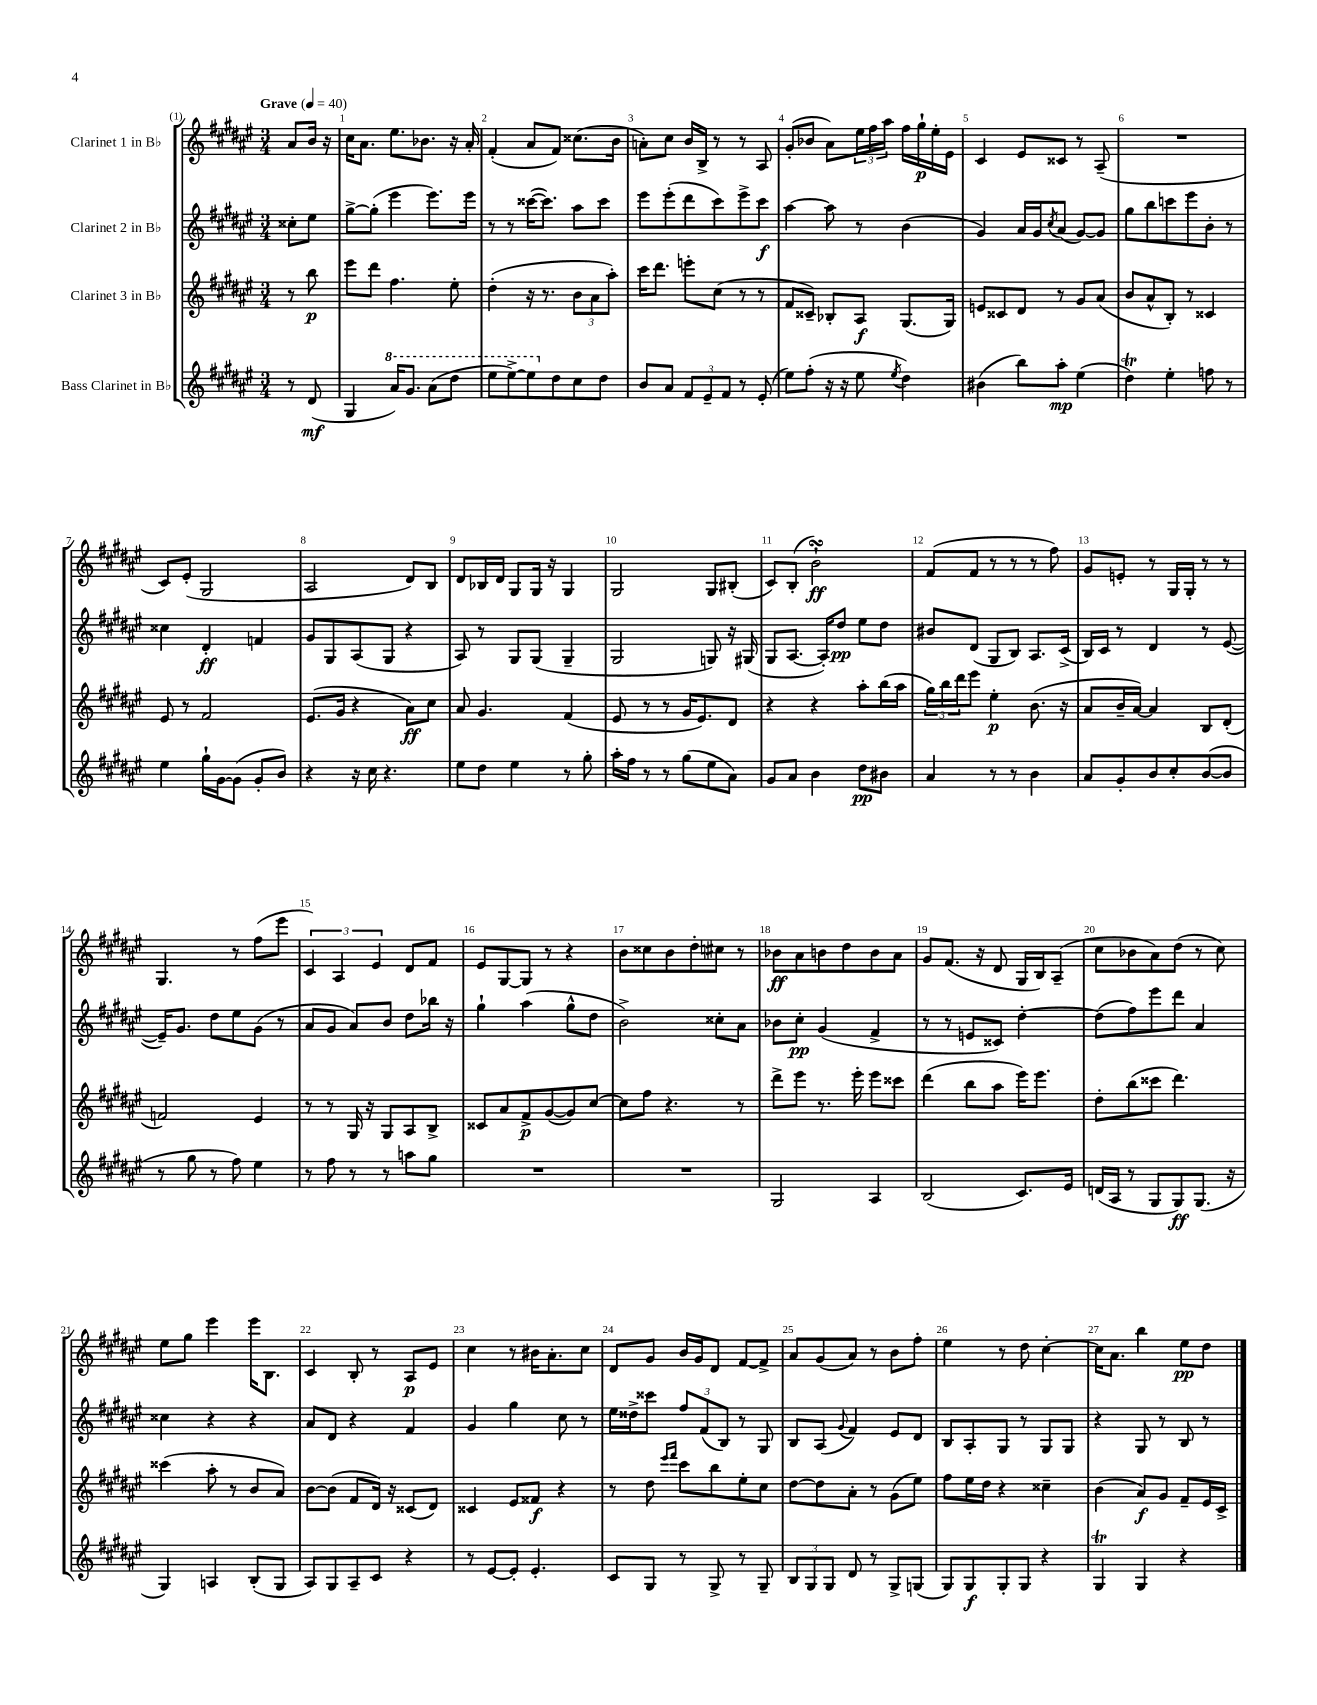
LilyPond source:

<<
\new StaffGroup <<
\new Staff = "s0" \with { instrumentName = "Clarinet 1 in Bb" } {
    \clef treble \key fis \major \numericTimeSignature \time 3/4 \partial 4 \tempo "Grave" 4 = 40
    ais'8 b'16 r16 |
    cis''16 ais'8. eis''8. bes'8. r16 ais'16-. |
    fis'4-.( ais'8 fis'8) cisis''8.( b'16 |
    a'8-.) cis''8 b'16 b16-> r8 r8 ais8 |
    gis'8-.( bes'8 ais'8) \tuplet 3/2 { eis''16 fis''16 ais''16 } fis''16 gis''16-!\p eis''16-. eis'16 |
    cis'4 eis'8 cisis'8 r8 ais8--( |
    R2. |
    cis'8) eis'8-.( gis2 |
    ais2 dis'8) b8 |
    dis'8 bes16 dis'16 gis8 gis16 r16 gis4 |
    gis2 gis8 bis8-.( |
    cis'8) b8-.( b'2-!\turn\ff) |
    fis'8( fis'8 r8 r8 r8 fis''8) |
    gis'8 e'8-. r8 gis16 gis16-. r8 r8 |
    gis4. r8 fis''8( eis'''8 |
    \tuplet 3/2 { cis'4) ais4 eis'4 } dis'8 fis'8 |
    eis'8 gis8~ gis8 r8 r4 |
    b'8 cisis''8 b'8 dis''8-. cis''8 r8 |
    bes'8\ff ais'8 b'8 dis''8 b'8 ais'8 |
    gis'8 fis'8.( r16 dis'8 gis16 b16) ais8--( |
    cis''8 bes'8 ais'8) dis''8( r8 cis''8) |
    eis''8 gis''8 eis'''4 eis'''16 b8. |
    cis'4 b8-. r8 ais8\p eis'8 |
    cis''4 r8 bis'16 ais'8.-. cis''8 |
    dis'8 gis'8 b'16 gis'16 dis'8 fis'8~ fis'8-> |
    ais'8 gis'8( ais'8) r8 b'8 fis''8-. |
    eis''4 r8 dis''8 cis''4~-. |
    cis''16 ais'8. b''4 eis''8\pp dis''8 \bar "|." |
}
\new Staff = "s1" \with { instrumentName = "Clarinet 2 in Bb" } {
    \clef treble \key fis \major \numericTimeSignature \time 3/4 \partial 4
    cisis''8-. eis''8 |
    gis''8~-> gis''8-.( eis'''4 eis'''8.) eis'''16 |
    r8 r8 cisis'''16~( cisis'''8.) ais''8 cisis'''8 |
    eis'''8 eis'''8-.( dis'''8 cis'''8) eis'''8-> cis'''8\f |
    ais''4~ ais''8 r8 b'4( |
    gis'4) ais'16 gis'16 \acciaccatura { cis''8 } ais'8( gis'8~) gis'8 |
    gis''8 b''8 c'''8 eis'''8 b'8-. r8 |
    cisis''4 dis'4-.\ff f'4 |
    gis'8 gis8 ais8( gis8 r4 |
    ais8) r8 gis8 gis8( gis4-- |
    gis2 g8) r16 gis16( |
    gis8 ais8.~ ais16-.) dis''8\pp eis''8 dis''8 |
    bis'8 dis'8( gis8 b8) ais8. cis'16->( |
    b16) cis'16 r8 dis'4 r8 eis'8~( |
    eis'16--) gis'8. dis''8 eis''8 gis'8( r8 |
    ais'8 gis'8 ais'8) b'8 dis''8 bes''16 r16 |
    gis''4-! ais''4( gis''8-^ dis''8 |
    b'2->) cisis''8-. ais'8 |
    bes'8 cis''8-.\pp gis'4( fis'4-> |
    r8 r8 e'8 cisis'8) dis''4~-. |
    dis''8( fis''8) eis'''8 dis'''8 ais'4 |
    cisis''4 r4 r4 |
    ais'8 dis'8 r4 fis'4 |
    gis'4 gis''4 cis''8 r8 |
    eis''16 disis''16-> cisis'''8 \tuplet 3/2 { fis''8 fis'8( b8) } r8 gis8 |
    b8 ais8( \appoggiatura { gis'8 } fis'4) eis'8 dis'8 |
    b8 ais8-. gis8 r8 gis8 gis8 |
    r4 gis8 r8 b8 r8 \bar "|." |
}
\new Staff = "s2" \with { instrumentName = "Clarinet 3 in Bb" } {
    \clef treble \key fis \major \numericTimeSignature \time 3/4 \partial 4
    r8 b''8\p |
    eis'''8 dis'''8 fis''4. eis''8-. |
    dis''4-.( r16 r8. \tuplet 3/2 { b'8 ais'8 ais''8-.) } |
    cis'''16 dis'''8. e'''8-. cis''8( r8 r8 |
    fis'8 cisis'8--) bes8-. ais8\f gis8.( gis16) |
    e'8 cisis'8 dis'8 r8 gis'8 ais'8( |
    b'8 ais'8-^ b8-.) r8 cisis'4 |
    eis'8 r8 fis'2 |
    eis'8.( gis'16 r4 ais'8\ff) cis''8 |
    ais'8 gis'4. fis'4( |
    eis'8 r8 r8 gis'16 eis'8.) dis'8 |
    r4 r4 ais''8-. b''16( ais''16 |
    \tuplet 3/2 { gis''16) b''16 dis'''16 } eis'''8 eis''4-.\p b'8.( r16 |
    ais'8 b'16-- ais'16~) ais'4 b8 dis'8-.( |
    f'2) eis'4 |
    r8 r8 gis16 r16 gis8 ais8 b8-> |
    cisis'8 ais'8 fis'8->\p gis'8~( gis'8) cis''8~ |
    cis''8 fis''8 r4. r8 |
    dis'''8-> eis'''8 r8. eis'''16-. eis'''8 cisis'''8 |
    dis'''4( b''8 ais''8 eis'''16) eis'''8. |
    dis''8-. b''8( cisis'''8 dis'''4.) |
    cisis'''4( ais''8-. r8 b'8 ais'8) |
    b'8~ b'8( fis'8 dis'16) r16 cisis'8( dis'8) |
    cisis'4 eis'8 fisis'8\f r4 |
    r8 dis''8 \grace { eis'''16 fis'''16 } cis'''8 b''8 eis''8-. cis''8 |
    dis''8~ dis''8 ais'8-. r8 gis'8( eis''8) |
    fis''8 eis''16 dis''16 r4 cisis''4-- |
    b'4( ais'8\f) gis'8 fis'8-- eis'16 cis'16-> \bar "|." |
}
\new Staff = "s3" \with { instrumentName = "Bass Clarinet in Bb" } {
    \clef treble \key fis \major \numericTimeSignature \time 3/4 \partial 4
    r8 dis'8\mf( |
    gis4 \ottava #1 ais''16) gis''8. ais''8( dis'''8 |
    eis'''8 eis'''8~->) eis'''8 \ottava #0 dis''8 cis''8 dis''8 |
    b'8 ais'8 \tuplet 3/2 { fis'8 eis'8-- fis'8 } r8 eis'8-.( |
    eis''8) fis''8-.( r16 r16 eis''8 \acciaccatura { eis''8 } dis''4) |
    bis'4( b''8) ais''8-.\mp eis''4( |
    dis''4\trill) eis''4-. f''8 r8 |
    eis''4 gis''16-! gis'16~ gis'8( gis'8-. b'8) |
    r4 r16 cis''16 r4. |
    eis''8 dis''8 eis''4 r8 gis''8-. |
    ais''16-. fis''16 r8 r8 gis''8( eis''8 ais'8) |
    gis'8 ais'8 b'4 dis''8\pp bis'8 |
    ais'4 r8 r8 b'4 |
    ais'8 gis'8-. b'8 cis''8-. b'8~( b'8 |
    r8 gis''8 r8 fis''8) eis''4 |
    r8 fis''8 r8 r8 a''8 gis''8 |
    R2. |
    R2. |
    gis2 ais4 |
    b2( cis'8.) eis'16 |
    d'16( ais16 r8 gis8 gis8\ff) gis8.( r16 |
    gis4) a4 b8-.( gis8 |
    ais8) gis8 ais8-- cis'8 r4 |
    r8 eis'8~ eis'8-. eis'4.-. |
    cis'8 gis8 r8 gis8-> r8 gis8-- |
    \tuplet 3/2 { b8 gis8 gis8 } dis'8 r8 gis8-> g8( |
    gis8) gis8\f gis8-. gis8 r4 |
    gis4\trill gis4 r4 \bar "|." |
}
>>
>>
\layout { \context { \Score \override BarNumber.break-visibility = ##(#f #t #t) barNumberVisibility = #all-bar-numbers-visible } }
